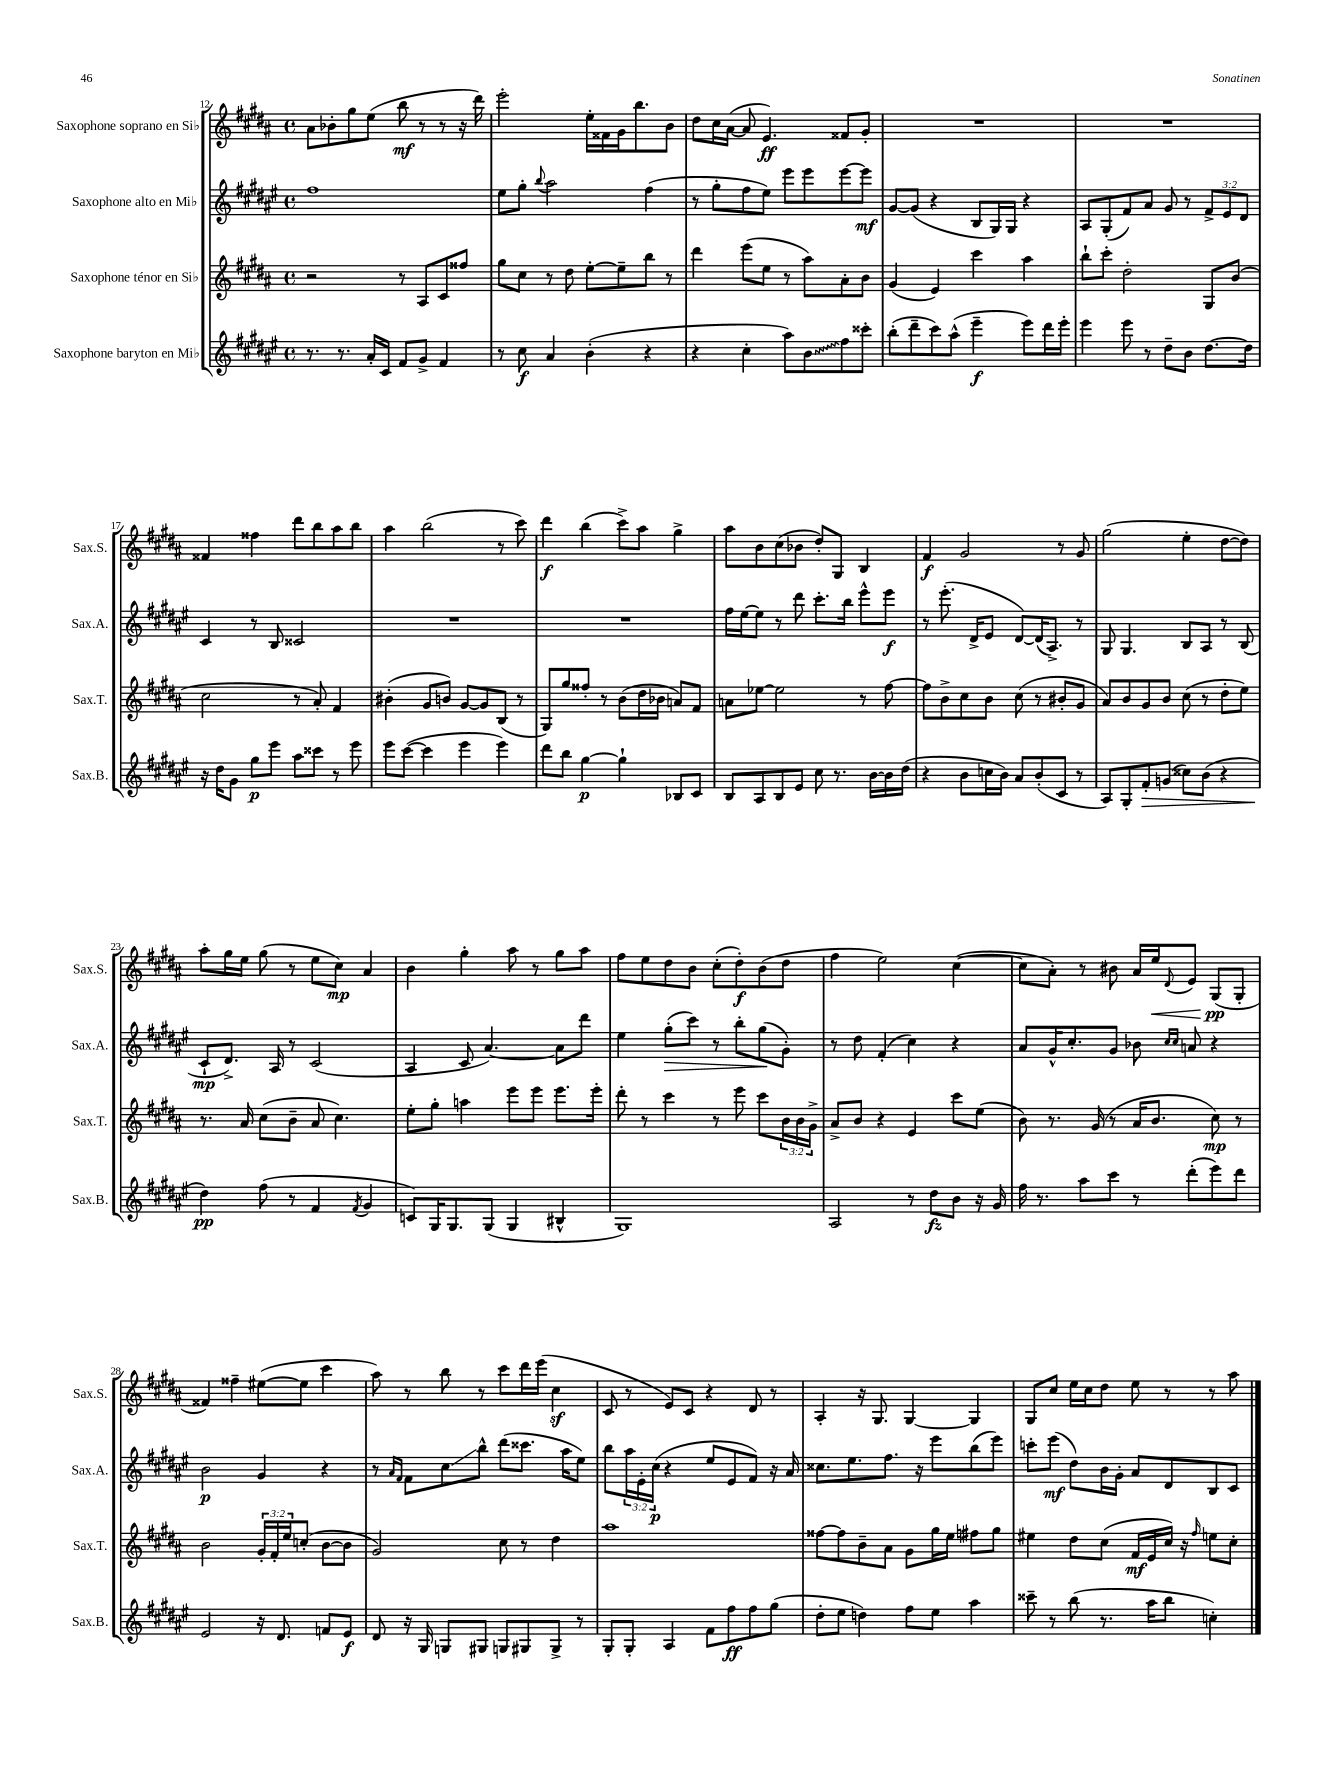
<<
\new StaffGroup <<
\new Staff = "s0" \with { instrumentName = "Saxophone soprano en Sib" shortInstrumentName = "Sax.S." } {
    \clef treble \key b \major \defaultTimeSignature \time 4/4
    ais'8 bes'8-. gis''8 e''8( b''8\mf r8 r8 r16 dis'''16) |
    e'''2-. e''16-. fisis'16 gis'16 b''8. b'8 |
    dis''8 cis''16 ais'16~( ais'8 e'4.\ff) fisis'8 gis'8-. |
    R1 |
    R1 |
    fisis'4 fisis''4 dis'''8 b''8 ais''8 b''8 |
    ais''4 b''2( r8 cis'''8) |
    dis'''4\f b''4( cis'''8->) ais''8 gis''4-> |
    ais''8 b'8 cis''8( bes'8 dis''8-.) gis8 b4 |
    fis'4\f gis'2 r8 gis'8 |
    gis''2( e''4-. dis''8~ dis''8) |
    ais''8-. gis''16 e''16 gis''8( r8 e''8 cis''8\mp) ais'4 |
    b'4 gis''4-. ais''8 r8 gis''8 ais''8 |
    fis''8 e''8 dis''8 b'8 cis''8-.( dis''8-.\f) b'8( dis''8 |
    fis''4 e''2) cis''4~( |
    cis''8 ais'8-.) r8 bis'8 ais'16 e''16\< \appoggiatura { dis'8 } e'8 gis8\pp\!( gis8-. |
    fisis'4) fisis''4-- eis''8~( eis''8 cis'''4 |
    ais''8) r8 b''8 r8 cis'''8 dis'''16 e'''16( cis''4\sf |
    cis'8 r8 e'8) cis'8 r4 dis'8 r8 |
    ais4-. r16 gis8. gis4~ gis4 |
    gis8 cis''8 e''16 cis''16 dis''8 e''8 r8 r8 ais''8 \bar "|." |
}
\new Staff = "s1" \with { instrumentName = "Saxophone alto en Mib" shortInstrumentName = "Sax.A." } {
    \clef treble \key fis \major \defaultTimeSignature \time 4/4 \override Staff.TupletNumber.text = #tuplet-number::calc-fraction-text
    fis''1 |
    eis''8 gis''8-. \appoggiatura { b''8 } ais''2 fis''4( |
    r8 gis''8-. fis''8 eis''8) eis'''8 eis'''8 eis'''8~ eis'''8\mf |
    gis'8~ gis'8( r4 b8 gis16) gis16 r4 |
    ais8 gis8-.( fis'8) ais'8 gis'8 r8 \tuplet 3/2 { fis'8-> eis'8 dis'8 } |
    cis'4 r8 b8 cisis'2 |
    R1 |
    R1 |
    fis''16 eis''16~ eis''8 r8 dis'''8 cis'''8.-. b''16 eis'''8-^ eis'''8\f |
    r8 eis'''8.-.( dis'16-> eis'8 dis'8~) dis'16( ais8.->) r8 |
    gis8 gis4. b8 ais8 r8 b8( |
    cis'8-!\mp dis'8.->) ais16 r8 cis'2( |
    ais4 cis'8 ais'4.~) ais'8 dis'''8 |
    eis''4 gis''8-.\>( cis'''8) r8 b''8-. gis''8\!( gis'8-.) |
    r8 dis''8 fis'4-.( cis''4) r4 |
    ais'8 gis'16-^ cis''8.-. gis'8 bes'8 \grace { cis''16 cis''16 } a'8 r4 |
    b'2\p gis'4 r4 |
    r8 \grace { ais'16 fis'16 } fis'8 cis''8\glissando b''8-^ dis'''8( cisis'''8. ais''16 eis''8) |
    b''8 \tuplet 3/2 { ais''16 eis'16-. cis''16\p( } r4 eis''8 eis'8 fis'8) r16 ais'16 |
    cisis''8. eis''8. fis''8. r16 eis'''8 b''8( eis'''8) |
    c'''8-. eis'''8\mf( dis''8) b'16 gis'16-. ais'8 dis'8 b8 cis'8 \bar "|." |
}
\new Staff = "s2" \with { instrumentName = "Saxophone ténor en Sib" shortInstrumentName = "Sax.T." } {
    \clef treble \key b \major \defaultTimeSignature \time 4/4 \override Staff.TupletNumber.text = #tuplet-number::calc-fraction-text
    r2 r8 ais8 cis'8 fisis''8 |
    gis''8 cis''8 r8 dis''8 e''8~-. e''8-- b''8 r8 |
    dis'''4 e'''8( e''8 r8 ais''8) ais'8-. b'8 |
    gis'4( e'4) cis'''4 ais''4 |
    b''8-! cis'''8-. dis''2-. gis8 b'8( |
    cis''2 r8 ais'8-.) fis'4 |
    bis'4-.( gis'8 b'8) gis'8~ gis'8 b8( r8 |
    gis8) gis''8 fisis''8-. r8 b'8( dis''16 bes'16 a'8) fis'8 |
    a'8 ees''8~ ees''2 r8 fis''8~ |
    fis''8 b'8-> cis''8 b'8 cis''8( r8 bis'8-. gis'8 |
    ais'8) b'8 gis'8 b'8 cis''8( r8 dis''8-. e''8) |
    r8. ais'16 cis''8( b'8-- ais'8 cis''4.) |
    e''8-. gis''8-. a''4 e'''8 e'''8 e'''8. e'''16-. |
    dis'''8-. r8 cis'''4 r8 e'''8 cis'''8 \tuplet 3/2 { b'16 b'16 gis'16-> } |
    ais'8-> b'8 r4 e'4 cis'''8 e''8( |
    b'8) r8. gis'16( r8 ais'16 b'8. cis''8\mp) r8 |
    b'2 \tuplet 3/2 { gis'16-. fis'16-. e''16 } c''8-.( b'8~ b'8 |
    gis'2) cis''8 r8 dis''4 |
    ais''1 |
    fisis''8~ fisis''8 b'8-- ais'8 gis'8 gis''16 e''16 fis''8 gis''8 |
    eis''4 dis''8 cis''8( fis'16\mf e'16 cis''16) r16 \grace { fis''16 } e''8 cis''8-. \bar "|." |
}
\new Staff = "s3" \with { instrumentName = "Saxophone baryton en Mib" shortInstrumentName = "Sax.B." } {
    \clef treble \key fis \major \defaultTimeSignature \time 4/4
    r8. r8. ais'16-. cis'16 fis'8 gis'8-> fis'4 |
    r8 cis''8\f ais'4 b'4-.( r4 |
    r4 cis''4-. ais''8) \once \override Glissando.style = #'zigzag b'8\glissando fis''8 cisis'''8-. |
    b''8-.( dis'''8-- cis'''8) ais''8-^( eis'''4--\f eis'''8) dis'''16 eis'''16-. |
    eis'''4 eis'''8 r8 dis''8-- b'8 dis''8.~ dis''16 |
    r16 dis''16 gis'8 gis''8\p eis'''8 ais''8 cisis'''8 r8 eis'''8 |
    eis'''8 cis'''8~( cis'''4 eis'''4 eis'''4) |
    dis'''8 b''8 gis''4~\p gis''4-! bes8 cis'8 |
    b8 ais8 b8 eis'8 cis''8 r8. b'16~ b'16 dis''16( |
    r4 b'8 c''16 b'16) ais'8 b'8-.( cis'8 r8 |
    ais8) gis8-. fis'8-.\> g'8( cisis''8) b'8( r4 |
    dis''4\pp\!) fis''8( r8 fis'4 \acciaccatura { fis'8 } gis'4 |
    c'8) gis16 gis8. gis8( gis4 bis4-^ |
    gis1) |
    ais2 r8 dis''8\fz b'8 r16 gis'16 |
    fis''16 r8. ais''8 cis'''8 r8 dis'''8-.( eis'''8) dis'''8 |
    eis'2 r16 dis'8. f'8 eis'8\f |
    dis'8 r16 gis16 g8 gis8 g8 gis8 gis8-> r8 |
    gis8-. gis8-. ais4 fis'8 fis''8\ff fis''8 gis''8( |
    dis''8-. eis''8 d''4) fis''8 eis''8 ais''4 |
    cisis'''8-- r8 b''8( r8. ais''16 b''8 c''4-.) \bar "|." |
}
>>
>>
\layout { \context { \Score currentBarNumber = #12 } }
